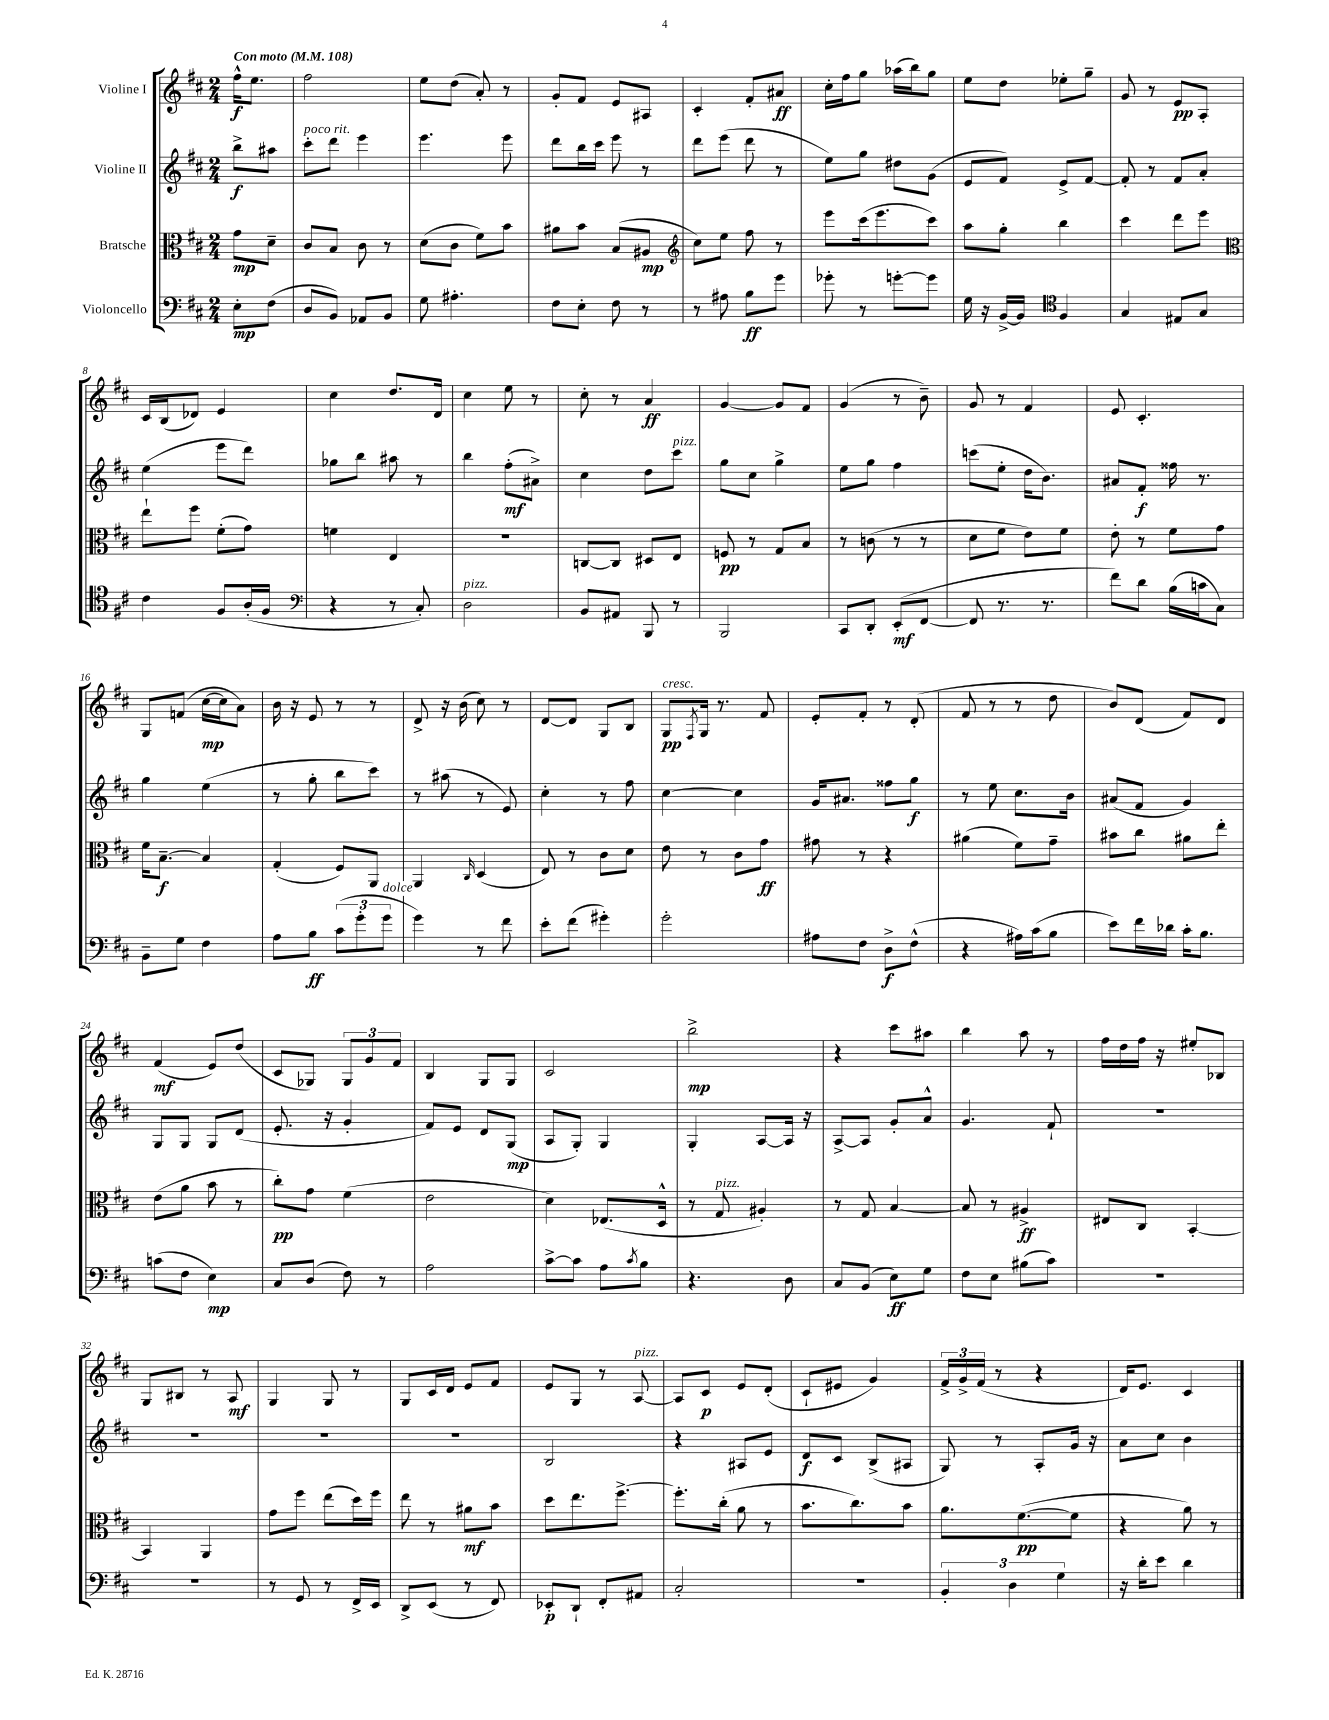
<<
\new StaffGroup <<
\new Staff = "s0" \with { instrumentName = "Violine I" } {
    \clef treble \key d \major \numericTimeSignature \time 2/4 \partial 4 \tempo "Con moto" 4 = 108
    fis''16-^\f e''8. |
    fis''2 |
    e''8 d''8( a'8-.) r8 |
    g'8-. fis'8 e'8 ais8 |
    cis'4-. fis'8-. ais'8\ff |
    cis''16-. fis''16 g''8 aes''16( b''16) g''8 |
    e''8 d''8 ees''8-. g''8-- |
    g'8 r8 e'8\pp a8-. |
    cis'16 b16( des'8) e'4 |
    cis''4 d''8. d'16 |
    cis''4 e''8 r8 |
    cis''8-. r8 a'4\ff |
    g'4~ g'8 fis'8 |
    g'4( r8 b'8--) |
    g'8 r8 fis'4 |
    e'8 cis'4.-. |
    g8 f'8( cis''16~\mp cis''16 a'8) |
    b'16 r16 e'8 r8 r8 |
    d'8-> r16 b'16( cis''8) r8 |
    d'8~ d'8 g8 b8 |
    g8\pp^\markup { \italic "cresc." } \acciaccatura { fis8 } g16 r8. fis'8 |
    e'8-. fis'8-. r8 d'8-.( |
    fis'8 r8 r8 d''8 |
    b'8) d'8( fis'8) d'8 |
    fis'4\mf( e'8) d''8( |
    cis'8 ges8) \tuplet 3/2 { ges8 g'8 fis'8 } |
    b4 g8 g8 |
    cis'2 |
    b''2->\mp |
    r4 cis'''8 ais''8 |
    b''4 a''8 r8 |
    fis''16 d''16 fis''16 r16 eis''8-. bes8 |
    g8 bis8 r8 a8\mf |
    g4 g8 r8 |
    g8 cis'16 d'16 e'8 fis'8 |
    e'8 g8 r8 a8~^\markup { \italic "pizz." } |
    a8 cis'8\p e'8 d'8-.( |
    cis'8-! eis'8 g'4) |
    \tuplet 3/2 { fis'16-> g'16-> fis'16( } r8 r4 |
    d'16) e'8. cis'4 \bar "|." |
}
\new Staff = "s1" \with { instrumentName = "Violine II" } {
    \clef treble \key d \major \numericTimeSignature \time 2/4 \partial 4
    b''8->\f ais''8 |
    cis'''8-.^\markup { \italic "poco rit." } d'''8 e'''4 |
    e'''4. e'''8 |
    d'''8 b''16 cis'''16 e'''8 r8 |
    d'''8 e'''8( d'''8 r8 |
    e''8) g''8 dis''8 g'8( |
    e'8 fis'8) e'8-> fis'8~ |
    fis'8-. r8 fis'8 a'8-. |
    e''4( e'''8 d'''8) |
    ges''8 b''8 ais''8 r8 |
    b''4 fis''8-.\mf( ais'8->) |
    cis''4 d''8 cis'''8^\markup { \italic "pizz." } |
    g''8 cis''8 g''4-> |
    e''8 g''8 fis''4 |
    c'''8( e''8-. d''16 b'8.) |
    ais'8 fis'8-.\f fisis''16 r8. |
    g''4 e''4( |
    r8 g''8-. b''8 cis'''8) |
    r8 ais''8( r8 e'8) |
    cis''4-. r8 fis''8 |
    cis''4~ cis''4 |
    g'16 ais'8. fisis''8 g''8\f |
    r8 e''8 cis''8. b'16 |
    ais'8( fis'8 g'4) |
    g8 g8 g8 d'8( |
    e'8.-. r16 g'4-. |
    fis'8) e'8 d'8 g8\mp( |
    a8 g8-.) g4 |
    g4-. a8~ a16 r16 |
    a8~-> a8 g'8-. a'8-^ |
    g'4. fis'8-! |
    R2 |
    R2 |
    R2 |
    R2 |
    b2 |
    r4 ais8 e'8 |
    d'8\f cis'8 b8->( ais8 |
    g8) r8 a8-. g'16 r16 |
    a'8 cis''8 b'4 \bar "|." |
}
\new Staff = "s2" \with { instrumentName = "Bratsche" } {
    \clef alto \key d \major \numericTimeSignature \time 2/4 \partial 4
    g'8\mp d'8-- |
    cis'8 b8 cis'8 r8 |
    d'8( cis'8 fis'8) b'8 |
    ais'8 b'8 b8( ais8\mp |
    \clef treble cis''8) e''8 fis''8 r8 |
    e'''8 cis'''16( e'''8. cis'''8) |
    a''8 g''8-. b''4 |
    cis'''4 d'''8 e'''8 |
    \clef alto e''8-! fis''8 fis'8-.( g'8) |
    f'4 e4 |
    r2 |
    c8~ c8 dis8 e8 |
    f8\pp r8 g8 b8 |
    r8 c'8( r8 r8 |
    d'8 fis'8 e'8) fis'8 |
    e'8-. r8 fis'8 g'8 |
    fis'16 b8.~--\f b4 |
    g4-.( fis8) a,8 |
    a,4 \grace { cis16 } d4( |
    e8) r8 cis'8 d'8 |
    e'8 r8 cis'8 g'8\ff |
    gis'8 r8 r4 |
    ais'4( fis'8) g'8-- |
    bis'8 cis''8 ais'8 e''8-. |
    e'8( a'8 b'8 r8 |
    cis''8-.\pp) g'8 fis'4( |
    e'2 |
    d'4) ees8.( d16-^ |
    r8 g8^\markup { \italic "pizz." } ais4-.) |
    r8 g8 b4~ |
    b8 r8 ais4->\ff |
    eis8 cis8 b,4~-. |
    b,4 a,4 |
    g'8 fis''8 e''8( d''16) fis''16 |
    e''8 r8 ais'8\mf b'8 |
    d''8 e''8. fis''8.~-> |
    fis''8.-. cis''16-.( a'8 r8 |
    b'8. cis''8.) b'8 |
    a'8. fis'8.~\pp( fis'8 |
    r4 a'8) r8 \bar "|." |
}
\new Staff = "s3" \with { instrumentName = "Violoncello" } {
    \clef bass \key d \major \numericTimeSignature \time 2/4 \partial 4
    e8-.\mp fis8( |
    d8 b,8) aes,8 b,8 |
    g8 ais4.-. |
    fis8 e8-. fis8 r8 |
    r8 ais8 b8\ff g'8 |
    ges'8-. r8 g'8~-. g'8 |
    g16 r16 b,16~-> b,16 \clef tenor fis4 |
    g4 eis8 g8 |
    cis'4 fis8 a16-.( fis16 |
    \clef bass r4 r8 cis8-.) |
    d2^\markup { \italic "pizz." } |
    b,8 ais,8 b,,8 r8 |
    b,,2 |
    cis,8 d,8-. e,8-.\mf( fis,8~ |
    fis,8 r8. r8. |
    fis'8) d'8 b16( c'16 cis8) |
    b,8-- g8 fis4 |
    a8 b8\ff \tuplet 3/2 { cis'8( g'8-. g'8^\markup { \italic "dolce" } } |
    g'4) r8 fis'8 |
    e'8-. fis'8( gis'4-.) |
    g'2-. |
    ais8 fis8 d8->\f fis8-^( |
    r4 ais16) cis'16( b8 |
    e'8) fis'16 des'16 cis'16-. b8. |
    c'8( fis8 e4\mp) |
    cis8 d8( fis8) r8 |
    a2 |
    cis'8~-> cis'8 a8 \acciaccatura { cis'8 } b8 |
    r4. d8 |
    cis8 b,8( e8\ff) g8 |
    fis8 e8 bis8( cis'8) |
    R2 |
    R2 |
    r8 g,8 r8 fis,16-> e,16 |
    d,8-> e,8( r8 fis,8) |
    ees,8-.\p d,8-! fis,8-. ais,8 |
    cis2-. |
    r2 |
    \tuplet 3/2 { b,4-. d4 g4 } |
    r16 d'16-. e'8 d'4 \bar "|." |
}
>>
>>
